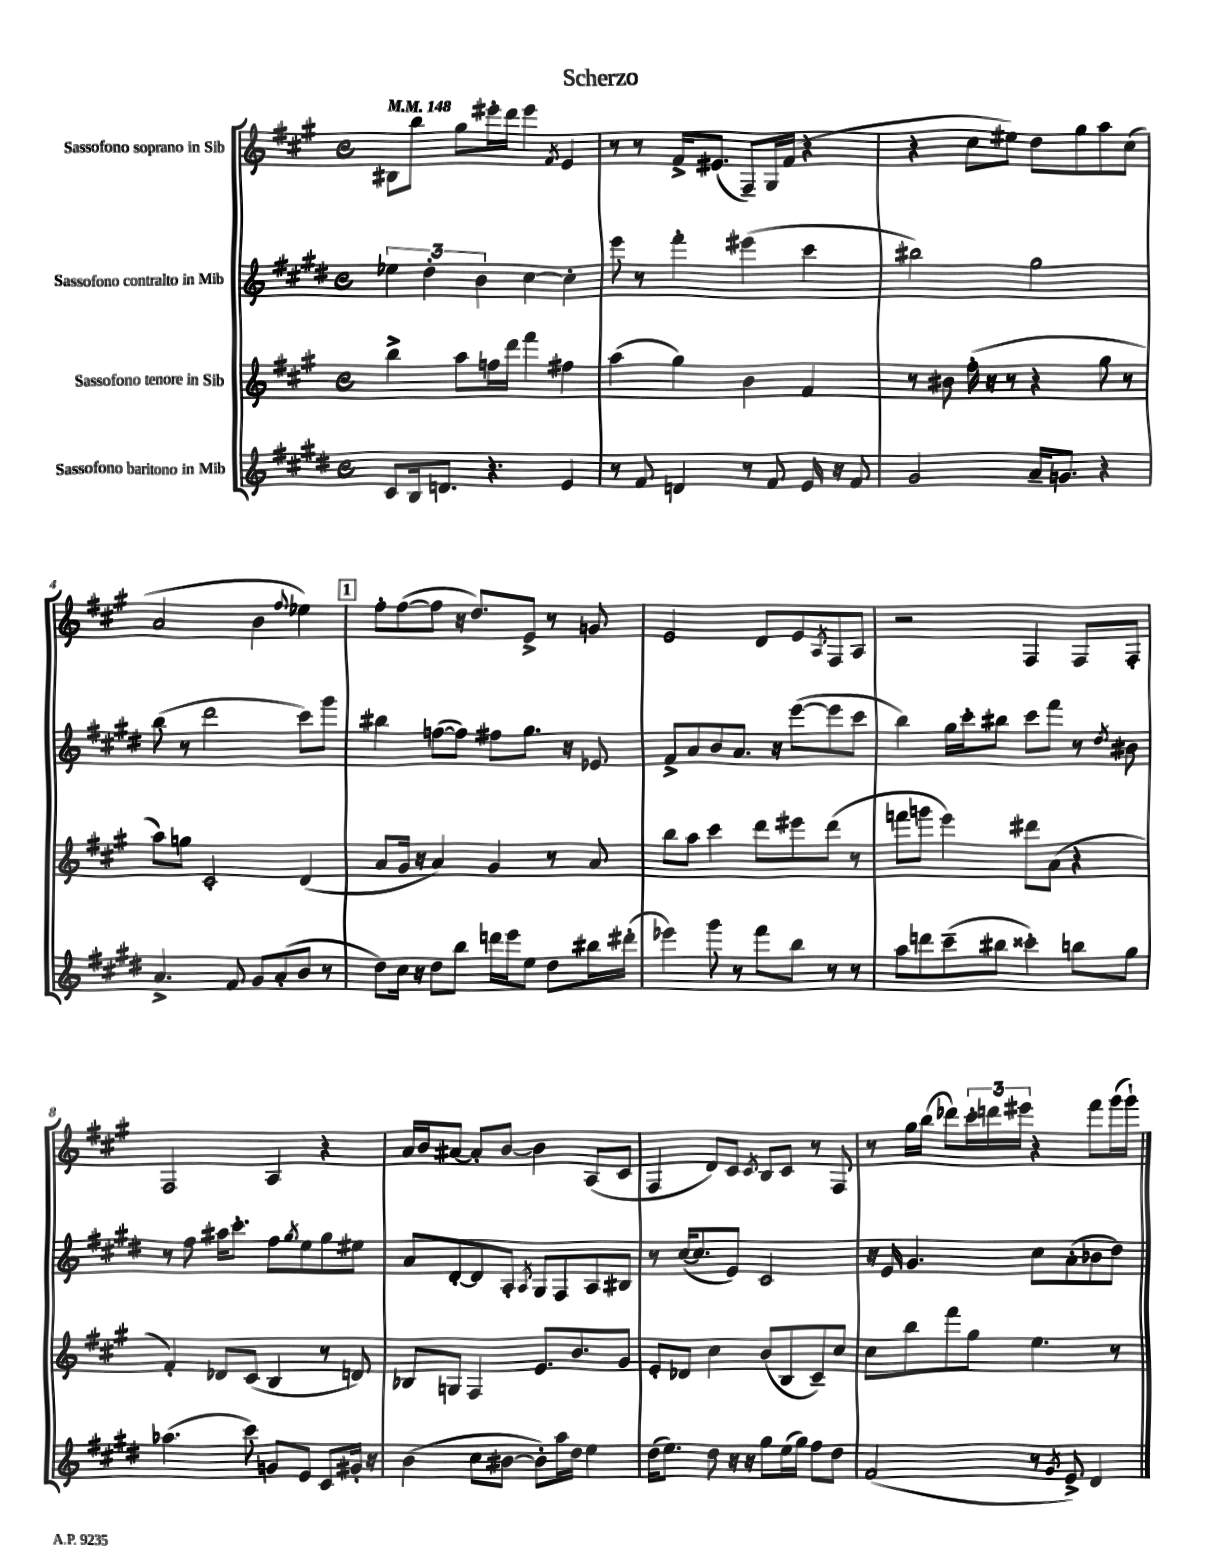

**kern	**kern	**kern	**kern
*staff4	*staff3	*staff2	*staff1
*clefG2	*clefG2	*clefG2	*clefG2
*k[f#c#g#d#]	*k[f#c#g#]	*k[f#c#g#d#]	*k[f#c#g#]
*M4/4	*M4/4	*M4/4	*M4/4
*met(c)	*met(c)	*met(c)	*met(c)
*MM148	*MM148	*MM148	*MM148
8c#/L	4bb^\	6ee-\	8B#\L
16B/k	.	.	8bb\J
.	.	6dd#'\	.
8.d/J	.	.	.
.	8aa\L	.	8gg#\L
.	.	6b\	.
4.r	16ff\L	.	16eee#'\L
.	16ddd\JJ	.	16ddd\JJ
.	4fff#\	[4cc#\	4eee#\
.	.	.	8qf#/
4e/	4ff#\	4cc#'\]	4e/
=	=	=	=
8r	(4aa\	8eee\	8r
8f#/	.	8r	8r
4d/	4gg#\)	4fff#'\	16f#^/LK
.	.	.	(8.e#/J
8r	4b\	(4eee#\	8F#~/L)
8f#/	.	.	16G#/L
.	.	.	(16f#/JJ
16e/	4f#/	4ccc#\	4r
16r	.	.	.
8f#/	.	.	.
=	=	=	=
2g#/	8r	2bb#\)	4r
.	8b#\	.	.
.	(16ff#'\	.	8cc#\L
.	16r	.	.
.	8r	.	8ee#\J)
16a~/LK	4r	2gg#\	8dd\L
8.g/J	.	.	.
.	.	.	8gg#\
4r	8gg#\	.	8aa\
.	8r	.	(8cc#\J
=	=	=	=
4.a^/	8aa\L)	(8bb\	2a/
.	8gg\J	8r	.
.	2c#'/	2ddd#\	.
8f#/	.	.	.
8g#/L	.	.	4b\
(8a'/	.	.	.
.	.	.	8qqff#/
8b/J	(4d/	8ccc#\L)	4ee-\)
8r	.	8ggg#\J	.
=	=	=	=
8dd#\L)	8a/L	4bb#\	8ff#'\L
16cc#\Jk	16g#/Jk	.	([8ff#\
16r	16r	.	.
8dd#\L	4a/)	([8ff\L	8ff#\]J
8bb\J	.	8ff\]J)	16r
.	.	.	8.dd/L)
16ddd\LL	4g#/	8ff#\L	.
16eee\J	.	.	.
8ee\J	.	8.gg#\J	8e^/J
8dd#\L	8r	.	8r
.	.	16r	.
16bb#\L	8a/	8e-/	8g/
(16ddd#'\JJ	.	.	.
=	=	=	=
4eee-\)	8bb\L	8f#^/L	2e/
.	8aa\J	8a/	.
8ggg#\	4ccc#\	8b/	.
8r	.	8.a/J	.
8fff#\L	8ddd\L	.	8d/L
.	.	16r	.
8bb\J	8eee#\	([8eee\L	8e/
.	.	.	8qA/
8r	(8ddd\J	8eee\]	8F#/
8r	8r	8ccc#\J	8A/J
=	=	=	=
8aa\L	8fff\L	4bb\)	2r
8ddd\	8ggg\J	.	.
(8ccc#~\	4eee\)	16gg#\LL	.
.	.	16ccc#'\J	.
8bb#\J	.	8bb#\J	.
4ccc##'\)	8ddd#\L	8ccc#\L	4F#/
.	(8a\J	8fff#\J	.
8bb\L	4r	8r	8F#/L
.	.	8qdd#/	.
8gg#\J	.	8b#\	8F#'/J
=	=	=	=
(4.aa-\	4f#'/)	8r	2F#/
.	.	8ff#\	.
.	8d-/L	16aa#\LK	.
.	.	8.ccc#'\J	.
8ccc#\)	(8c#/J	.	.
8g/L	4B/	8ff#\L	4A/
.	.	8qgg#/	.
8e/J	.	8ee\	.
8c#/L	8r	8gg#\	4r
16g#'/Jk	8d/)	8ee#\J	.
16r	.	.	.
=	=	=	=
(4b\	8B-/L	8a/L	16a/LL
.	.	.	16b/J
.	8G/J	[8d#'/	[8a#/J
8cc#\L	4F#/	8d#/]	8a#'/]L
[8b#\J	.	8A'/J	[8b/J
.	.	8qA/	.
8b#'\]L)	8.e/L	8G#/L	4b\]
16aa\L	.	8F#/	.
16dd#\JJ	8.b/	.	.
4ee\	.	8A/	(8A/L
.	8g#/J	8B#/J	8c#/J
=	=	=	=
(16dd#\LK	8e'/L	8r	4F#/
8.ee\J)	.	.	.
.	8d-/J	([16cc#/LK	.
.	.	8.cc#/]	.
8dd#\	4cc#\	.	8d/L)
16r	.	8e/J)	8c#/J
16r	.	.	.
.	.	.	8qc#/
8gg#\L	(8b/L	2c#/	8B/L
(16ee\L	8B/	.	8c#/J
16gg#\JJ)	.	.	.
8ff#\L	8c#~/)	.	8r
8dd#\J	8cc#/J	.	8F#/
=	=	=	=
(2f#/	8cc#\L	16r	8r
.	.	16e/	.
.	8bb\	4.g#/	16gg#\LL
.	.	.	(16bb\JJ
.	8fff#\	.	8ddd-\L)
.	8gg#\J	.	24ccc#'\L
.	.	.	24ddd\
.	.	.	24eee#\JJ
8r	4.ee\	8cc#\L	4r
8qg#/	.	.	.
8e^/)	.	(8a'\	.
4d#/	.	8b-\	8fff#\L
.	8r	8dd#\J)	(16ggg#\L
.	.	.	16ggg#`\JJ)
==	==	==	==
*-	*-	*-	*-
